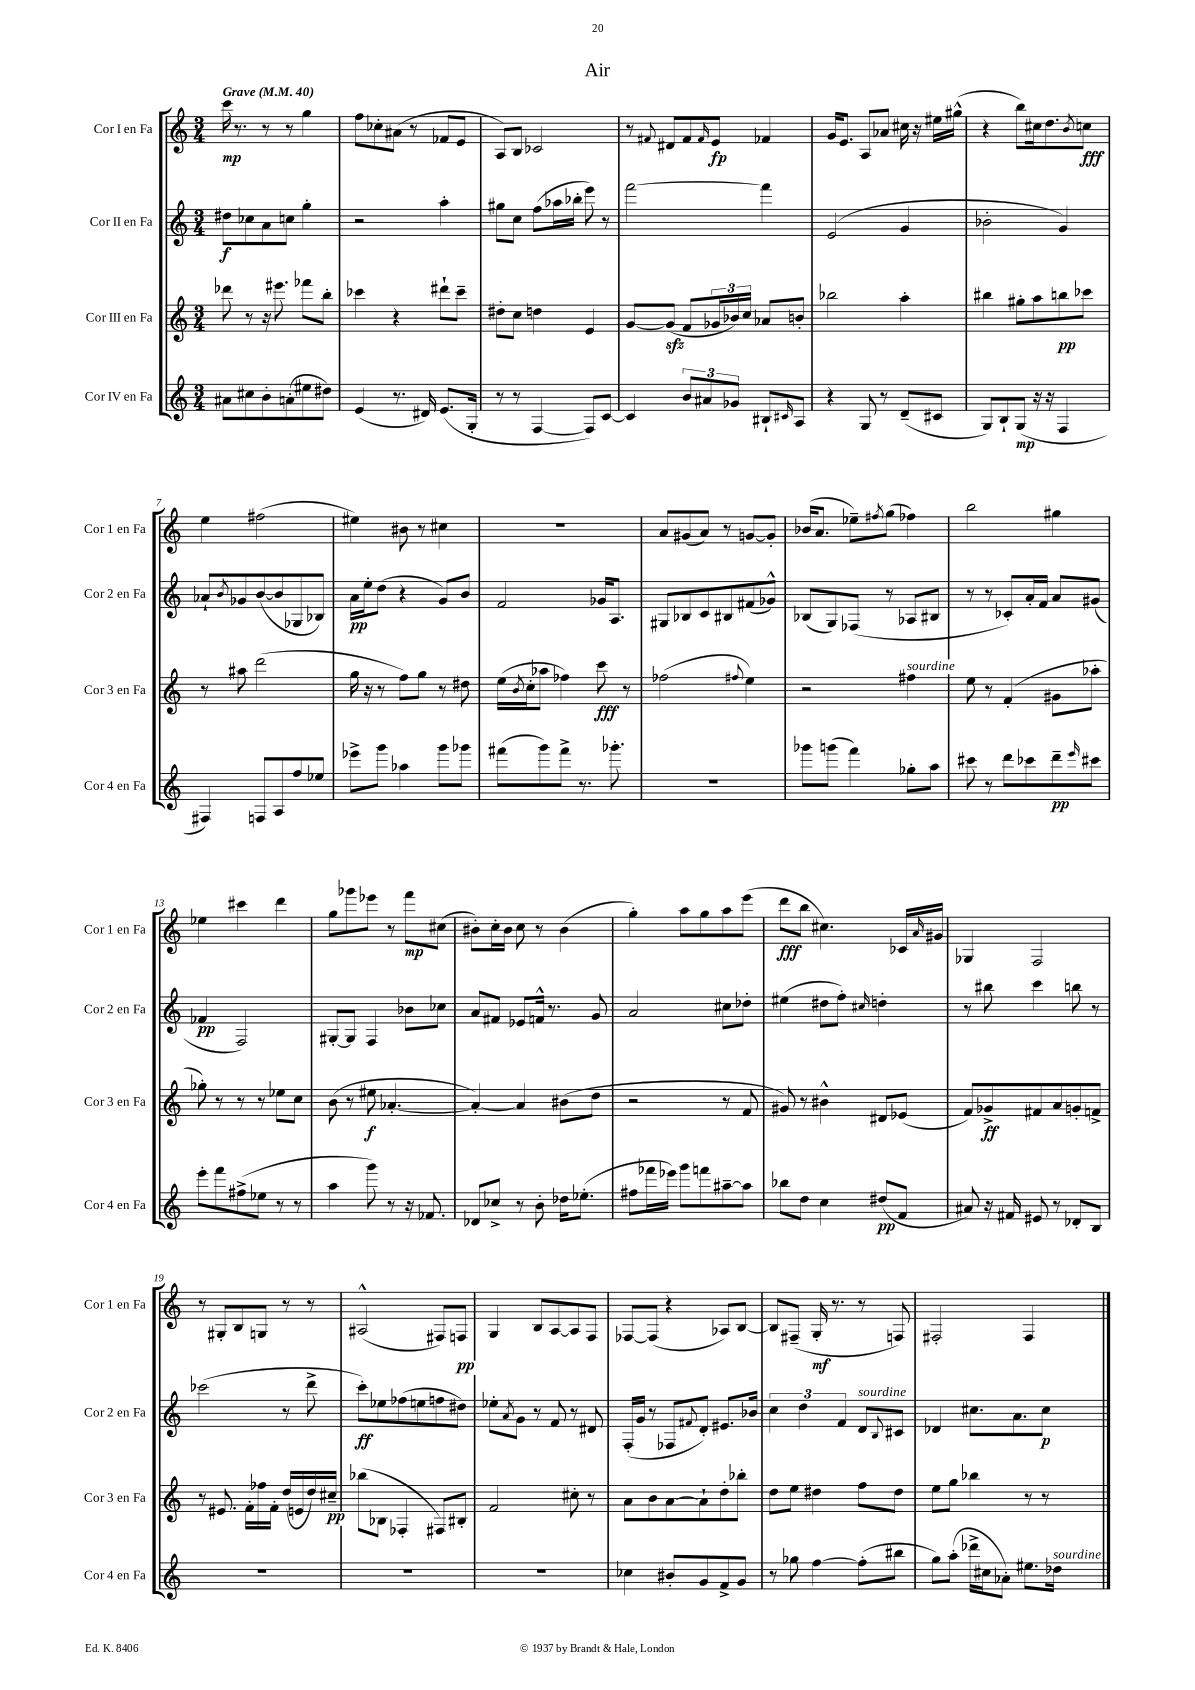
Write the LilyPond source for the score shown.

\header { title = "Air" }
<<
\new StaffGroup <<
\new Staff = "s0" \with { instrumentName = "Cor I en Fa" shortInstrumentName = "Cor 1 en Fa" } {
    \clef treble \key c \major \numericTimeSignature \time 3/4 \tempo "Grave" 4 = 40
    c'''16\mp r8. r8 r8 g''4 |
    f''8 ces''8-. ais'8( r8 fes'8 e'8 |
    a8) b8 ces'2 |
    r8 \appoggiatura { fis'8 } dis'8 fis'8 \grace { fis'16 } e'8\fp fes'4 |
    g'16 e'8. a8 aes'8 cis''16 r16 eis''16 gis''16-^( |
    r4 b''8) cis''16 d''8. \acciaccatura { b'8 } c''8\fff |
    e''4 fis''2( |
    eis''4) bis'8 r8 cis''4 |
    R2. |
    a'8 gis'8( a'8) r8 g'8~ g'8-. |
    bes'16( a'8. ees''8--) \acciaccatura { fis''8 } g''8( fes''4) |
    b''2 gis''4 |
    ees''4 cis'''4 d'''4 |
    g''8 ges'''8 ees'''8 r8 f'''8\mp cis''8( |
    bis'8-.) c''16-. bis'16 c''8 r8 bis'4( |
    g''4-.) a''8 g''8 a''8 e'''8( |
    d'''8\fff b''8 cis''4.) ces'16 \grace { a'16 } gis'16 |
    ges4 f2 |
    r8 gis8-. b8 g8 r8 r8 |
    ais2-^( fis8) f8\pp |
    g4 b8 a8~ a8 f8 |
    fes8~ fes8( r4 aes8) b8~ |
    b8 fis8--( g16-.\mf r8. r8 f8) |
    fis2-. fis4 \bar "|." |
}
\new Staff = "s1" \with { instrumentName = "Cor II en Fa" shortInstrumentName = "Cor 2 en Fa" } {
    \clef treble \key c \major \numericTimeSignature \time 3/4
    dis''8\f ces''8 a'8 c''8 g''4-. |
    r2 a''4-. |
    gis''8 c''8 f''8( aes''16 bes''16-. e'''8) r8 |
    f'''2~ f'''4 |
    e'2( g'4 |
    bes'2-. g'4) |
    aes'8-! \acciaccatura { b'8 } ges'8 b'8~( b'8 ges8 bes8) |
    a'16\pp e''16-. d''8( r4 g'8) b'8 |
    f'2 ges'16 a8. |
    gis8 bes8 c'8 bis8 fis'8( ges'8-^) |
    bes8( g8) fes8( r8 aes8 bis8 |
    r8 r8 ces'8-.) a'16-. f'16 a'8 gis'8( |
    fes'4\pp f2) |
    gis8~-. gis8 f4 bes'8 ces''8 |
    a'8 fis'8 ees'8 f'16-^ r8. g'8 |
    a'2 cis''8 des''8-. |
    eis''4( dis''8 f''8-.) \grace { cis''16 } d''4-. |
    r8 bis''8 c'''4 b''8 r8 |
    ces'''2( r8 d'''8-> |
    c'''8-.\ff) ees''8 fes''8( e''8 f''8 dis''8) |
    ees''8-. \acciaccatura { a'8 } g'8 r8 f'8 r8 dis'8 |
    f16-.( g'16 r8 fes8 \appoggiatura { fis'8 } d'8-.) eis'8. bes'16 |
    \tuplet 3/2 { c''4 d''4 f'4 } d'8^\markup { \italic "sourdine" } \appoggiatura { b8 } cis'8 |
    des'4 cis''8. a'8. cis''8\p \bar "|." |
}
\new Staff = "s2" \with { instrumentName = "Cor III en Fa" shortInstrumentName = "Cor 3 en Fa" } {
    \clef treble \key c \major \numericTimeSignature \time 3/4
    des'''8 r8 r16 eis'''8. fes'''8 b''8-. |
    ces'''4 r4 dis'''8-! ces'''8-- |
    dis''8-. c''8 d''4 e'4 |
    g'8~ g'8\sfz( f'8 \tuplet 3/2 { ges'16 bes'16) c''16 } aes'8 b'8-. |
    bes''2 a''4-. |
    bis''4 gis''8-. a''8 b''8\pp ces'''8 |
    r8 ais''8 d'''2( |
    g''16 r16 r8 f''8) g''8 r8 dis''8 |
    e''16( \acciaccatura { b'8 } c''16-. aes''8 fes''4) c'''8\fff r8 |
    fes''2( \appoggiatura { fis''8 } e''4) |
    r2 fis''4^\markup { \italic "sourdine" } |
    e''8 r8 f'4-.( gis'8 aes''8-. |
    ges''8-.) r8 r8 r8 ees''8 c''8 |
    b'8( r8 eis''8\f aes'4.~-. |
    aes'4~-.) aes'4 bis'8( d''8 |
    r2 r8 f'8 |
    gis'8) r8 bis'4-^ dis'8 ees'8( |
    f'8) ges'8->\ff fis'8 a'8 g'8-. f'8-> |
    r8 eis'8. f'16-. fes''16 f'16-. d''16( e'16 d''16) cis''16--\pp |
    bes''8( bes8 fes4-. fis8) bis8-. |
    f'2 cis''8-. r8 |
    a'8 b'8 a'8~ a'8-! d''8-. bes''8-. |
    d''8 e''8 dis''4 f''8 dis''8 |
    e''8 g''8 bes''4 r8 r8 \bar "|." |
}
\new Staff = "s3" \with { instrumentName = "Cor IV en Fa" shortInstrumentName = "Cor 4 en Fa" } {
    \clef treble \key c \major \numericTimeSignature \time 3/4
    ais'8 cis''8 b'8-. a'8-.( eis''8 dis''8) |
    e'4( r8. dis'16) e'8.( g16-. |
    r8 r8 f4~ f8) c'8~ |
    c'4 \tuplet 3/2 { b'8 ais'8 ges'8 } bis8-! \grace { cis'16 } a8 |
    r4 g8 r8 d'8--( cis'8 |
    g8) b8-! g8\mp( r16 r16 f4 |
    fis4) f8 a8 f''8 ees''8 |
    ees'''8-> g'''8 aes''4 g'''8 ges'''8 |
    fis'''8( g'''8) fis'''8-> r8. ges'''8.-. |
    R2. |
    ges'''8 g'''8( f'''4) ges''8-. a''8 |
    cis'''8 r8 d'''8 ces'''8 d'''8--\pp \grace { e'''16 } cis'''8 |
    e'''8-. f'''8 fis''8->( ees''8 r8 r8 |
    a''4 g'''8) r8 r16 fes'8. |
    des'8 ces''8-> r8 b'8-. des''16 ees''8.-.( |
    fis''8 fes'''16 ees'''16) g'''8 f'''8 ais''8~-- ais''8 |
    bes''8 d''8 c''4 dis''8\pp( f'8 |
    ais'8) r16 fis'16 eis'8 r8 des'8-. b8 |
    R2. |
    R2. |
    R2. |
    ces''4 bis'8-. g'8 f'8-> g'8 |
    r8 ges''8 f''4~ f''8-.( bis''8 |
    g''8) a''8-.( des'''16-> cis''16 aes'8-.) eis''8. des''16^\markup { \italic "sourdine" } \bar "|." |
}
>>
>>
